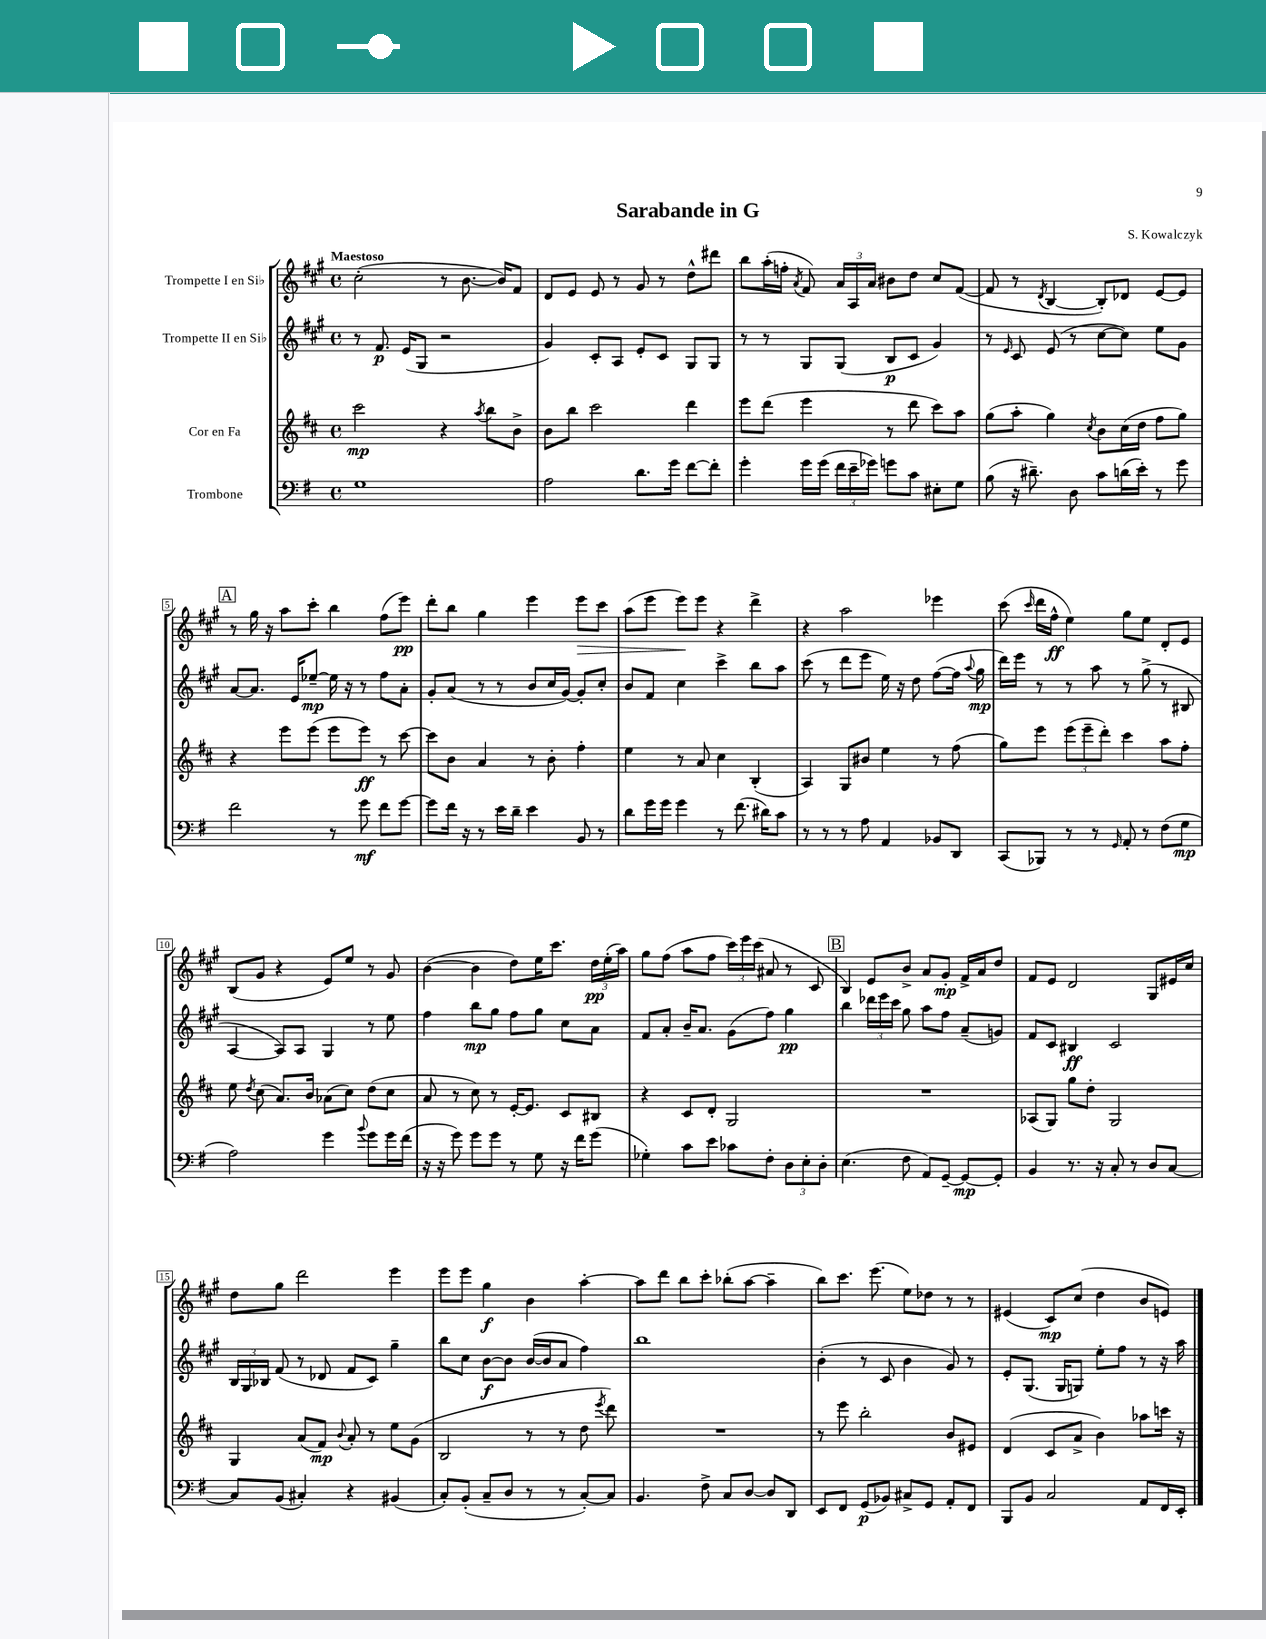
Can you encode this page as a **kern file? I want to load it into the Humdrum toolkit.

**kern	**dynam	**kern	**dynam	**kern	**dynam	**kern	**dynam
*part4	*part4	*part3	*part3	*part2	*part2	*part1	*part1
*staff4	*staff4	*staff3	*staff3	*staff2	*staff2	*staff1	*staff1
*I"Trombone	*	*I"Cor en Fa	*	*I"Trompette II en Si♭	*	*I"Trompette I en Si♭	*
*clefF4	*	*clefG2	*	*clefG2	*	*clefG2	*
*k[f#]	*	*k[f#c#]	*	*k[f#c#g#]	*	*k[f#c#g#]	*
*M4/4	*	*M4/4	*	*M4/4	*	*M4/4	*
*met(c)	*	*met(c)	*	*met(c)	*	*met(c)	*
=1	=1	=1	=1	=1	=1	=1	=1
!	!	!	!	!	!	!LO:TX:a:B:t=Maestoso	!
1G	.	2ccc#\	mp	8r	.	(2cc#'\	.
.	.	.	.	8.f#/	p	.	.
.	.	.	.	(16e/KL	.	.	.
.	.	.	.	8G#/J	.	.	.
.	.	4r	.	2r	.	8r	.
.	.	.	.	.	.	[8.b\	.
.	.	8qaa/	.	.	.	.	.
.	.	8bb\L	.	.	.	.	.
.	.	.	.	.	.	16b/KL])	.
.	.	8b^\J	.	.	.	8f#/J	.
=2	=2	=2	=2	=2	=2	=2	=2
2A\	.	8b\L	.	4g#/)	.	8d/L	.
.	.	8bb\J	.	.	.	8e/J	.
.	.	2ccc#\	.	8c#'/L	.	8e/	.
.	.	.	.	8A/J	.	8r	.
8.d\L	.	.	.	8e'/L	.	8g#/	.
.	.	.	.	8c#/J	.	8r	.
16g\Jk	.	.	.	.	.	.	.
[8f#\L	.	4ddd\	.	8G#/L	.	8dd^^\L	.
8f#'\J]	.	.	.	8G#/J	.	8ddd#X\J	.
=3	=3	=3	=3	=3	=3	=3	=3
4g'\	.	8eee\L	.	8r	.	8bb\L	.
.	.	(8ddd\J	.	8r	.	(16aa'\L	.
.	.	.	.	.	.	16ffn'\JJ	.
.	.	.	.	.	.	8qa/	.
16g\LL	.	4eee\	.	8G#/L	.	8f#/)	.
(16g\JJ	.	.	.	.	.	.	.
24f#\LL	.	.	.	(8G#/J	.	24a/LL	.
24e~\	.	.	.	.	.	24A/	.
24g-X\JJ)	.	.	.	.	.	24a/JJ	.
8gn\L	.	8r	.	8B/L	p	8b#X\L	.
8c\J	.	8ddd\	.	8c#/J	.	8dd\J	.
8E#X'\L	.	8ccc#\L)	.	4g#/)	.	8cc#/L	.
8G\J	.	8aa\J	.	.	.	([8f#/J	.
=4	=4	=4	=4	=4	=4	=4	=4
(8B\	.	(8gg\L	.	8r	.	8f#/]	.
.	.	.	.	16qqe/	.	.	.
16r	.	8aa'\J	.	8c#/	.	8r	.
8.d#X~\)	.	.	.	.	.	.	.
.	.	.	.	.	.	8qd/	.
.	.	4gg\)	.	(8e/	.	[4B/	.
8D\	.	.	.	8r	.	.	.
.	.	8qcc#/	.	.	.	.	.
8c\L	.	8b\L	.	[8cc#\L	.	8B'/L])	.
(16dn\L	.	(16cc#\L	.	8cc#\J])	.	8d-X/J	.
16e'\JJ)	.	16dd\JJ	.	.	.	.	.
8r	.	8ff#\L	.	8ee\L	.	[8e/L	.
8g\	.	8gg\J)	.	8g#\J	.	8e/J]	.
!!LO:LB:g=z
!!LO:REH:place=s1:t=A
=5	=5	=5	=5	=5	=5	=5	=5
2f#\	.	4r	.	[8a/L	.	8r	.
.	.	.	.	8.a/J]	.	16gg#\	.
.	.	.	.	.	.	16r	.
.	.	8eee\L	.	.	.	8aa\L	.
.	.	.	.	16e/KL	.	.	.
.	.	(8eee\J	.	[8ee-X~/J	mp	8ccc#'\J	.
8r	.	8eee\L	.	16ee-\]	.	4bb\	.
.	.	.	.	16r	.	.	.
8g\	mf	8eee\J)	ff	8r	.	.	.
8f#\L	.	8r	.	8ff#\L	.	(8ff#\L	.
[8g\J	.	[8ccc#\	.	8a'\J	.	8eee\J)	pp
=6	=6	=6	=6	=6	=6	=6	=6
8g\L]	.	8ccc#\L]	.	8g#'/L	.	8ddd'\L	.
16f#\Jk	.	8b\J	.	(8a/J	.	8bb\J	.
16r	.	.	.	.	.	.	.
8r	.	4a/	.	8r	.	4gg#\	.
16e\LL	.	.	.	8r	.	.	.
16d~\JJ	.	.	.	.	.	.	.
4e\	.	8r	.	8b/L	.	4eee\	.
.	.	8b'\	.	16cc#/L	.	.	.
.	.	.	.	[16g#/JJ)	.	.	.
!	!	!	!	!	!	!	!LO:HP:b
8BB/	.	4ff#'\	.	8g#'/L]	.	8eee\L	>
8r	.	.	.	8cc#'/J	.	8ccc#\J	.
=7	=7	=7	=7	=7	=7	=7	=7
8d\L	.	4ee\	.	8b/L	.	(8aa\L	.
16g\L	.	.	.	8f#/J	.	8eee\J	.
16g\JJ	.	.	.	.	.	.	.
4g\	.	8r	.	4cc#\	.	8eee\L)	.
.	.	8a/	.	.	.	8eee\J	]
8r	.	4cc#\	.	4ccc#^\	.	4r	.
(8.f#\	.	.	.	.	.	.	.
.	.	(4B'/	.	8bb\L	.	4ddd^\	.
16d#X\KL)	.	.	.	.	.	.	.
8c\J	.	.	.	8aa\J	.	.	.
=8	=8	=8	=8	=8	=8	=8	=8
8r	.	4A/)	.	(8ccc#\	.	4r	.
8r	.	.	.	8r	.	.	.
8r	.	8G/L	.	8ddd\L	.	2aa\	.
8A\	.	8b#X/J	.	8eee\J	.	.	.
4AA/	.	4ee\	.	16ee\)	.	.	.
.	.	.	.	16r	.	.	.
.	.	.	.	8dd\	.	.	.
8BB-X/L	.	8r	.	([8ff#\L	.	4eee-X\	.
8DD/J	.	(8ff#\	.	16ff#\Jk]	.	.	.
.	.	.	.	8qqaa/	.	.	.
.	.	.	.	16gg#\	mp	.	.
=9	=9	=9	=9	=9	=9	=9	=9
(8CC/L	.	8gg\L)	.	16ddd\LL)	.	(8ccc#\	.
.	.	.	.	16eee\JJ	.	.	.
.	.	.	.	.	.	16qqccc#/	.
8BBB-X/J)	.	8eee\J	.	8r	.	16ddd\LL	.
.	.	.	.	.	.	16ff#^^\JJ	ff
8r	.	(12eee\L	.	8r	.	4ee\)	.
.	.	12eee~\	.	.	.	.	.
8r	.	.	.	8aa\	.	.	.
.	.	12ddd'\J)	.	.	.	.	.
16qqGG/	.	.	.	.	.	.	.
8AA'/	.	4ccc#\	.	8r	.	8gg#\L	.
8r	.	.	.	(8gg#^\	.	8ee\J	.
(8F#\L	.	8aa\L	.	8r	.	8d'/L	.
8G\J	mp	8ff#'\J	.	8B#X/	.	8e/J	.
!!LO:LB:g=z
=10	=10	=10	=10	=10	=10	=10	=10
2A\)	.	8ee\	.	[4A/	.	(8B/L	.
.	.	8qdd/	.	.	.	.	.
.	.	(8cc#\	.	.	.	8g#/J	.
.	.	8.a/L)	.	8A/L])	.	4r	.
.	.	.	.	8A/J	.	.	.
.	.	16b/Jk	.	.	.	.	.
4g\	.	(8a-X\L	.	4G#/	.	8e/L)	.
.	.	8cc#\J)	.	.	.	8ee/J	.
8qqb/	.	.	.	.	.	.	.
8g\L	.	(8dd\L	.	8r	.	8r	.
16g\L	.	8cc#\J	.	8ee\	.	8g#/	.
(16f#\JJ	.	.	.	.	.	.	.
=11	=11	=11	=11	=11	=11	=11	=11
16r	.	8a/	.	4ff#\	.	([4b\	.
16r	.	.	.	.	.	.	.
8g\)	.	8r	.	.	.	.	.
8g\L	.	8cc#\)	.	8bb\L	mp	4b\]	.
8g\J	.	8r	.	8gg#\J	.	.	.
8r	.	[16e'/KL	.	8ff#\L	.	8dd\L)	.
.	.	8.e/J]	.	.	.	.	.
8G\	.	.	.	8gg#\J	.	16ee\K	.
.	.	.	.	.	.	8.ccc#\J	.
16r	.	8c#/L	.	8cc#\L	.	.	.
16f#\KL	.	.	.	.	.	.	.
(8g\J	.	8B#X/J	.	8a\J	.	24dd\LL	pp
.	.	.	.	.	.	(24ee'\	.
.	.	.	.	.	.	24aa\JJ)	.
=12	=12	=12	=12	=12	=12	=12	=12
4G-X'\)	.	4r	.	8f#/L	.	8gg#\L	.
.	.	.	.	8a'/J	.	(8ff#\J	.
8c\L	.	8c#/L	.	16b~/KL	.	8aa\L	.
.	.	.	.	8.a/J	.	.	.
8e\J	.	8d'/J	.	.	.	8ff#\J	.
8c-X\L	.	2G/	.	(8g#\L	.	24ccc#\LL)	.
.	.	.	.	.	.	24eee\	.
.	.	.	.	.	.	(24ccc#\JJ	.
8F#'\J	.	.	.	8ff#\J)	.	8a#X/	.
12D\L	.	.	.	4gg#\	pp	8r	.
12E'\	.	.	.	.	.	.	.
.	.	.	.	.	.	8c#/	.
12D'\J	.	.	.	.	.	.	.
!!LO:REH:place=s1:t=B
=13	=13	=13	=13	=13	=13	=13	=13
(4.E\	.	1r	.	4bb\	.	4B/)	.
.	.	.	.	24ddd-X\LL	.	8e/L	.
.	.	.	.	24eee\	.	.	.
.	.	.	.	24ccc#\JJ	.	.	.
8F#\	.	.	.	8gg#\	.	8b^/J	.
8AA/L)	.	.	.	8aa\L	.	8a/L	.
[8GG~/J	.	.	.	8ff#\J	.	8g#'/J	mp
8GG/L_	mp	.	.	(8a~/L	.	16f#^/LL	.
.	.	.	.	.	.	16a/J	.
8GG'/J]	.	.	.	8gn/J)	.	8dd/J	.
=14	=14	=14	=14	=14	=14	=14	=14
4BB/	.	(8A-X/L	.	8f#/L	.	8f#/L	.
.	.	8G/J)	.	8c#/J	.	8e/J	.
8.r	.	8gg\L	.	4B#X/	ff	2d/	.
.	.	8dd'\J	.	.	.	.	.
16r	.	.	.	.	.	.	.
8C'/	.	2G/	.	2c#/	.	.	.
8r	.	.	.	.	.	.	.
8D/L	.	.	.	.	.	8G#/L	.
[8C/J	.	.	.	.	.	16e#X/L	.
.	.	.	.	.	.	16cc#/JJ	.
!!LO:LB:g=z
=15	=15	=15	=15	=15	=15	=15	=15
8C/L]	.	4G/	.	24B/LL	.	8dd\L	.
.	.	.	.	24G#/	.	.	.
.	.	.	.	24B-X/JJ	.	.	.
(8BB/J	.	.	.	(8f#/	.	8gg#\J	.
4C#X'/)	.	(8a/L	.	8r	.	2ddd\	.
.	.	8f#/J)	mp	8d-X/	.	.	.
.	.	8qqb/	.	.	.	.	.
4r	.	8a'/	.	8f#/L	.	.	.
.	.	8r	.	8c#/J)	.	.	.
(4BB#X/	.	8ee\L	.	4gg#~\	.	4eee\	.
.	.	(8g\J	.	.	.	.	.
=16	=16	=16	=16	=16	=16	=16	=16
8C'/L)	.	2B/	.	8bb\L	.	8eee\L	.
(8BB'/J	.	.	.	8cc#\J	.	8eee\J	.
8C~/L	.	.	.	[8b\L	f	4gg#\	f
8D/J	.	.	.	8b\J]	.	.	.
8r	.	8r	.	([16b/LL	.	4b\	.
.	.	.	.	16b/J]	.	.	.
8r	.	8r	.	8a/J	.	.	.
[8C'/L)	.	8dd\	.	4ff#\)	.	[4aa'\	.
.	.	8qeee/	.	.	.	.	.
8C/J]	.	8ddd\)	.	.	.	.	.
=17	=17	=17	=17	=17	=17	=17	=17
4.BB/	.	1r	.	1bb	.	8aa\L]	.
.	.	.	.	.	.	8ddd\J	.
.	.	.	.	.	.	8bb\L	.
8F#^\	.	.	.	.	.	8ccc#'\J	.
8C/L	.	.	.	.	.	(8bb-X'\L	.
[8D/J	.	.	.	.	.	[8aa\J	.
8D/L]	.	.	.	.	.	4aa~\]	.
8DD/J	.	.	.	.	.	.	.
=18	=18	=18	=18	=18	=18	=18	=18
8EE/L	.	8r	.	(4b'\	.	8bb\L)	.
8FF#/J	.	8eee\	.	.	.	8.ccc#\J	.
(8GG/L	p	2bb'\	.	8r	.	.	.
.	.	.	.	.	.	(8.eee\	.
8BB-X/J)	.	.	.	8c#/	.	.	.
8C#X^/L	.	.	.	4b\	.	8ee\L)	.
8GG/J	.	.	.	.	.	8dd-X\J	.
8AA'/L	.	8b/L	.	8g#/)	.	8r	.
8FF#/J	.	8e#X/J	.	8r	.	8r	.
=19	=19	=19	=19	=19	=19	=19	=19
8BBB/L	.	(4d/	.	8e'/L	.	(4e#X/	.
8BB/J	.	.	.	(8.G#/J	.	.	.
2C/	.	8c#/L	.	.	.	8c#/L)	mp
.	.	.	.	16G#/KL	.	.	.
.	.	8a^/J	.	8Gn/J)	.	(8cc#/J	.
.	.	4b\)	.	8ee'\L	.	4dd\	.
.	.	.	.	8ff#\J	.	.	.
8AA/L	.	8aa-X\L	.	8r	.	8b/L	.
16FF#/L	.	16cccn\Jk	.	16r	.	8en/J)	.
16EE'/JJ	.	16r	.	16aa\	.	.	.
==	==	==	==	==	==	==	==
*-	*-	*-	*-	*-	*-	*-	*-
